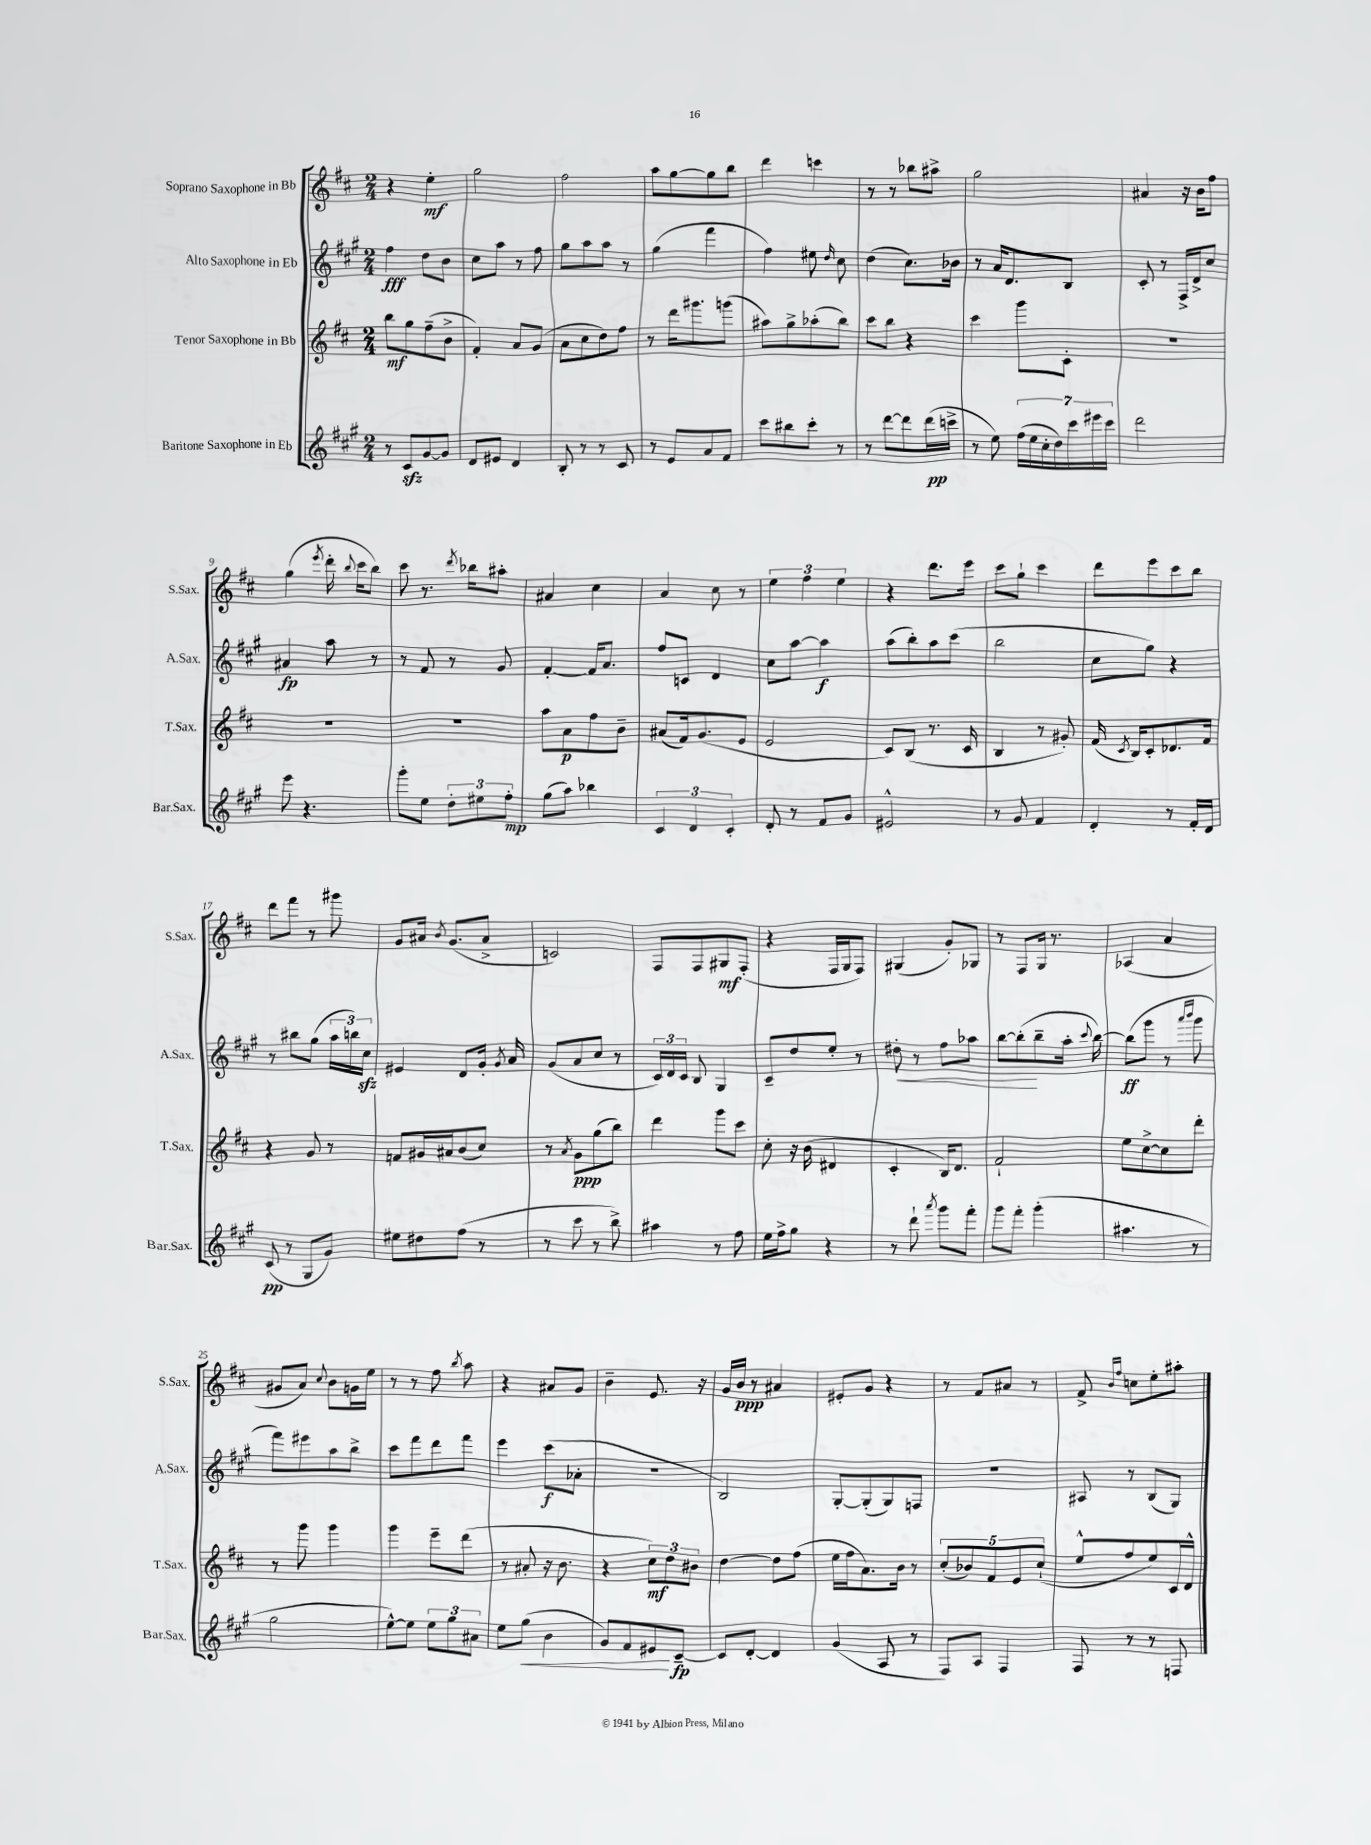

**kern	**dynam	**kern	**dynam	**kern	**dynam	**kern	**dynam
*part4	*part4	*part3	*part3	*part2	*part2	*part1	*part1
*staff4	*staff4	*staff3	*staff3	*staff2	*staff2	*staff1	*staff1
*I"Baritone Saxophone in Eb	*	*I"Tenor Saxophone in Bb	*	*I"Alto Saxophone in Eb	*	*I"Soprano Saxophone in Bb	*
*I'Bar.Sax.	*	*I'T.Sax.	*	*I'A.Sax.	*	*I'S.Sax.	*
*clefG2	*	*clefG2	*	*clefG2	*	*clefG2	*
*k[f#c#g#]	*	*k[f#c#]	*	*k[f#c#g#]	*	*k[f#c#]	*
*M2/4	*	*M2/4	*	*M2/4	*	*M2/4	*
=1	=1	=1	=1	=1	=1	=1	=1
8r	.	8bb\L	mf	4ff#\	fff	4r	.
8c#zz/L	.	8gg\	.	.	.	.	.
[8g#/	.	(8ff#~\	.	8dd\L	.	4ee'\	mf
8g#/J]	.	8b^\J	.	8b\J	.	.	.
=2	=2	=2	=2	=2	=2	=2	=2
8d/L	.	4f#'/)	.	8cc#\L	.	2gg\	.
8e#X/J	.	.	.	8aa\J	.	.	.
4d/	.	8a/L	.	8r	.	.	.
.	.	(8g/J	.	8ff#\	.	.	.
=3	=3	=3	=3	=3	=3	=3	=3
8B'/	.	8a\L	.	8gg#\L	.	2ff#\	.
8r	.	8cc#\	.	8aa\	.	.	.
8r	.	8dd\)	.	8aa\J	.	.	.
8c#/	.	8ff#\J	.	8r	.	.	.
=4	=4	=4	=4	=4	=4	=4	=4
8r	.	8r	.	(4gg#\	.	8aa\L	.
8e/L	.	16ddd\KL	.	.	.	[8gg\	.
.	.	8.ggg#X\	.	.	.	.	.
8a/	.	.	.	4fff#\	.	8gg\]	.
8f#/J	.	(8gggn\J	.	.	.	8bb\J	.
=5	=5	=5	=5	=5	=5	=5	=5
8ccc#\L	.	8aa#X\L)	.	4ff#\)	.	4ddd\	.
8bb#X\	.	8gg^\	.	.	.	.	.
8ccc#'\J	.	(8aa-X'\	.	8ee#X\	.	4cccn\	.
.	.	.	.	16qqdd/	.	.	.
8r	.	8bb\J)	.	8cc#\	.	.	.
=6	=6	=6	=6	=6	=6	=6	=6
8r	.	8ccc#\L	.	(4dd\	.	8r	.
[8ddd\L	.	8bb\J	.	.	.	8r	.
8ddd\]	.	4r	.	8.cc#\L)	.	8bb-X\L	.
(16ddd\L	pp	.	.	.	.	8aa#X^\J	.
16cccn^\JJ	.	.	.	16b-X\Jk	.	.	.
=7	=7	=7	=7	=7	=7	=7	=7
8r	.	4ccc#\	.	8r	.	2gg\	.
8ee\)	.	.	.	16a/KL	.	.	.
.	.	.	.	8.d/	.	.	.
(28ff#\LL	.	8ggg\L	.	.	.	.	.
28ee\	.	.	.	.	.	.	.
28cc#'\	.	.	.	.	.	.	.
28dd\)	.	.	.	.	.	.	.
.	.	8c#'\J	.	8B/J	.	.	.
28ccc#\	.	.	.	.	.	.	.
28eee#X\	.	.	.	.	.	.	.
28ccc#\JJ	.	.	.	.	.	.	.
=8	=8	=8	=8	=8	=8	=8	=8
2ddd\	.	2r	.	8c#'/	.	4a#X/	.
.	.	.	.	8r	.	.	.
.	.	.	.	16F#^/LL	.	16r	.
.	.	.	.	16d^/J	.	16b\KL	.
.	.	.	.	8cc#/J	.	8ff#\J	.
!!LO:LB:g=z
=9	=9	=9	=9	=9	=9	=9	=9
8eee\	.	2r	.	4a#X/	fp	(4gg\	.
4.r	.	.	.	.	.	.	.
.	.	.	.	.	.	8qeee/	.
.	.	.	.	8aa\	.	16ddd'\	.
.	.	.	.	.	.	8qqbb/	.
.	.	.	.	.	.	16ccc#\KL	.
.	.	.	.	8r	.	8bb\J)	.
=10	=10	=10	=10	=10	=10	=10	=10
8ggg#'\L	.	2r	.	8r	.	8ccc#\	.
8ee\J	.	.	.	8f#/	.	8.r	.
12dd'\L	.	.	.	8r	.	.	.
.	.	.	.	.	.	8qddd/	.
.	.	.	.	.	.	16bb-X\KL	.
12ee#X\	.	.	.	.	.	.	.
.	.	.	.	8g#/	.	8aa#X'\J	.
12ff#'\J	mp	.	.	.	.	.	.
=11	=11	=11	=11	=11	=11	=11	=11
(8gg#\L	.	8aa\L	.	[4f#'/	.	4a#X/	.
8aa\J)	.	8a\	p	.	.	.	.
4bb-X\	.	8ff#\	.	16f#/KL]	.	4cc#\	.
.	.	.	.	8.a/J	.	.	.
.	.	8b~\J	.	.	.	.	.
=12	=12	=12	=12	=12	=12	=12	=12
6c#/	.	(8a#X/L	.	8ff#/L	.	4a/	.
.	.	16f#/k)	.	8cn/J	.	.	.
6d/	.	.	.	.	.	.	.
.	.	(8.g/	.	.	.	.	.
.	.	.	.	4d/	.	8cc#\	.
6c#'/	.	.	.	.	.	.	.
.	.	8e/J	.	.	.	8r	.
=13	=13	=13	=13	=13	=13	=13	=13
8d'/	.	2e/	.	8cc#\L	.	6ee\	.
8r	.	.	.	[8aa\J	.	.	.
.	.	.	.	.	.	6ff#\	.
8f#/L	.	.	.	4aa\]	f	.	.
.	.	.	.	.	.	6ee\	.
8g#/J	.	.	.	.	.	.	.
=14	=14	=14	=14	=14	=14	=14	=14
2e#X^^/	.	8c#/L)	.	(8aa\L	.	4r	.
.	.	(8B/J	.	8bb'\)	.	.	.
.	.	8.r	.	8aa\	.	8.ddd\L	.
.	.	.	.	(8ccc#\J	.	.	.
.	.	16c#/	.	.	.	16eee\Jk	.
=15	=15	=15	=15	=15	=15	=15	=15
8r	.	4B/	.	2bb\	.	8ccc#\L	.
8g#/	.	.	.	.	.	8gg`\J	.
4f#/	.	8r	.	.	.	4ccc#\	.
.	.	8g#X'/)	.	.	.	.	.
=16	=16	=16	=16	=16	=16	=16	=16
4d'/	.	(16f#/	.	8cc#\L	.	8ddd\L	.
.	.	8qc#/	.	.	.	.	.
.	.	16B/KL)	.	.	.	.	.
.	.	8c#'/	.	8gg#\J)	.	8eee\	.
8r	.	8.d-X/	.	4r	.	8ccc#\	.
16f#'/LL	.	.	.	.	.	8bb\J	.
16d/JJ	.	16f#/Jk	.	.	.	.	.
!!LO:LB:g=z
=17	=17	=17	=17	=17	=17	=17	=17
(8c#/	pp	4r	.	8r	.	8ddd\L	.
8r	.	.	.	8bb#X\L	.	8fff#\J	.
8G#/L	.	8g/	.	(8gg#\J	.	8r	.
8g#/J)	.	8r	.	24aa\LL	.	8ggg#X\	.
.	.	.	.	24bbn\)	.	.	.
.	.	.	.	24cc#zz\JJ	.	.	.
=18	=18	=18	=18	=18	=18	=18	=18
8ee#X\L	.	8fn/L	.	4e#X/	.	8g/L	.
8dd#X\	.	16g#X/L	.	.	.	16a#X/Jk	.
.	.	.	.	.	.	8qb/	.
.	.	16a#X/J	.	.	.	(8.g/L	.
(8ff#\J	.	(8b/	.	8d/L	.	.	.
8r	.	8cc#/J)	.	16g#'/Jk	.	8a#^/J	.
.	.	.	.	8qg#/	.	.	.
.	.	.	.	16a/	.	.	.
=19	=19	=19	=19	=19	=19	=19	=19
8r	.	8r	.	(8g#/L	.	2cn/)	.
.	.	8qa/	.	.	.	.	.
8ccc#\	.	8g\L	ppp	8a/	.	.	.
8r	.	(8gg\	.	8cc#/J	.	.	.
8bb^\)	.	8bb\J)	.	8r	.	.	.
=20	=20	=20	=20	=20	=20	=20	=20
4aa#X\	.	4ddd\	.	24c#/LL)	.	8F#/L	.
.	.	.	.	24d/	.	.	.
.	.	.	.	24c#/JJ	.	.	.
.	.	.	.	8B/	.	8F#/	.
8r	.	8ggg\L	.	4G#/	.	8G#X/	mf
8ff#\	.	8ccc#\J	.	.	.	(8F#'/J	.
=21	=21	=21	=21	=21	=21	=21	=21
16ee\LL	.	8cc#'\	.	8c#~/L	.	4r	.
16ff#^\J	.	.	.	.	.	.	.
8gg#\J	.	16r	.	8dd/	.	.	.
.	.	(16b\	.	.	.	.	.
4r	.	4d#X/	.	8ee'/J	.	16F#/LL	.
.	.	.	.	.	.	16G/J	.
.	.	.	.	8r	.	8F#/J)	.
=22	=22	=22	=22	=22	=22	=22	=22
!	!	!	!	!	!LO:HP:b	!	!
8r	.	4c#'/	.	8dd#X'\	<	(4G#X/	.
8ddd`\	.	.	.	8r	.	.	.
8qaaa/	.	.	.	.	.	.	.
8ggg#\L	.	16B/KL)	.	8ff#\L	.	8g'/L)	.
.	.	8.d/J	.	.	.	.	.
8fff#'\J	.	.	.	8aa-X\J	.	8G-X/J	.
=23	=23	=23	=23	=23	=23	=23	=23
8ggg#\L	.	2f#`/	.	[8bb\L	.	8r	.
8fff#'\J	.	.	.	(8bb'\]	.	8F#/L	.
(4ggg#'\	.	.	.	8bb~\	[	16G/Jk	.
.	.	.	.	.	.	8.r	.
.	.	.	.	16aa'\Jk	.	.	.
.	.	.	.	8qqccc#/	.	.	.
.	.	.	.	[16bb\)	.	.	.
=24	=24	=24	=24	=24	=24	=24	=24
4.aa#X\	.	8ee\L	.	(8bb\L]	ff	(4A-X/	.
.	.	[8cc#^\	.	8ggg#\J	.	.	.
.	.	8cc#\]	.	8r	.	4a/	.
.	.	.	.	16qqaaa/LL	.	.	.
.	.	.	.	16qqbbb/JJ	.	.	.
8r	.	8ddd'\J	.	8ggg#\	.	.	.
!!LO:LB:g=z
=25	=25	=25	=25	=25	=25	=25	=25
2gg#\	.	8r	.	8fff#\L)	.	8g#X/L	.
.	.	8ggg\	.	8eee#X\	.	8a/J)	.
.	.	.	.	.	.	8qqcc#/	.
.	.	4ggg\	.	8aa\	.	8b\L	.
.	.	.	.	8bb^\J	.	16gn\L	.
.	.	.	.	.	.	16ee\JJ	.
=26	=26	=26	=26	=26	=26	=26	=26
[8ee^^\L)	.	4ggg\	.	8ccc#\L	.	8r	.
8ee\J]	.	.	.	8fff#\	.	8r	.
12ee\L	.	8eee~\L	.	8ddd\	.	8ff#\	.
12gg#\	.	.	.	.	.	.	.
.	.	.	.	.	.	8qbb/	.
.	.	(8ddd\J	.	8fff#\J	.	8aa\	.
12a#X\J	.	.	.	.	.	.	.
=27	=27	=27	=27	=27	=27	=27	=27
8ee\L	.	8r	.	4eee\	.	4r	.
!	!LO:HP:b	!	!	!	!	!	!
(8gg#\J	<	8a#X'/	.	.	.	.	.
4b\	.	16r	.	(8ccc#\L	f	8a#X/L	.
.	.	8.b\	.	.	.	.	.
.	.	.	.	8a-X'\J	.	8g/J	.
=28	=28	=28	=28	=28	=28	=28	=28
8g#/L)	.	4r	.	2r	.	4b~\	.
8f#/	.	.	.	.	.	.	.
8e#X/	.	12cc#\L)	mf	.	.	8.e/	.
.	.	12dd\	.	.	.	.	.
[8c#~/J	[ fp	.	.	.	.	.	.
.	.	12b#X\J	.	.	.	.	.
.	.	.	.	.	.	16r	.
=29	=29	=29	=29	=29	=29	=29	=29
8c#/L]	.	[4dd\	.	2B/)	.	16g/LL	.
.	.	.	.	.	.	16b/JJ	ppp
[8d'/J	.	.	.	.	.	8r	.
4d/]	.	8dd\L]	.	.	.	4a#X/	.
.	.	(8ff#\J	.	.	.	.	.
=30	=30	=30	=30	=30	=30	=30	=30
(4g#/	.	16ee\LL	.	[8G#'/L	.	8e#X'/L	.
.	.	16ff#\J	.	.	.	.	.
.	.	8.a\)	.	(8G#'/]	.	8g/J	.
8A/	.	.	.	8G#/)	.	4r	.
.	.	16b\Jk	.	.	.	.	.
8r	.	8r	.	8Fn/J	.	.	.
=31	=31	=31	=31	=31	=31	=31	=31
8F#/L)	.	(10cc#'/L	.	2r	.	8r	.
.	.	10b-X/)	.	.	.	.	.
8A/J	.	.	.	.	.	8f#/L	.
.	.	10f#/	.	.	.	.	.
4F#/	.	.	.	.	.	8a#X/J	.
.	.	10e/	.	.	.	.	.
.	.	.	.	.	.	8r	.
.	.	(10cc#`/J	.	.	.	.	.
=32	=32	=32	=32	=32	=32	=32	=32
8F#/	.	8ee^^/L	.	8A#X/	.	8f#^/	.
.	.	.	.	.	.	16qqb/LL	.
.	.	.	.	.	.	16qqff#/JJ	.
8r	.	8ff#/	.	8r	.	8ccn\L	.
8r	.	8ee/)	.	(8B/L	.	8ee'\	.
8Fn/	.	16c#/L	.	8G#/J)	.	8aa#X'\J	.
.	.	16d^^/JJ	.	.	.	.	.
==	==	==	==	==	==	==	==
*-	*-	*-	*-	*-	*-	*-	*-
